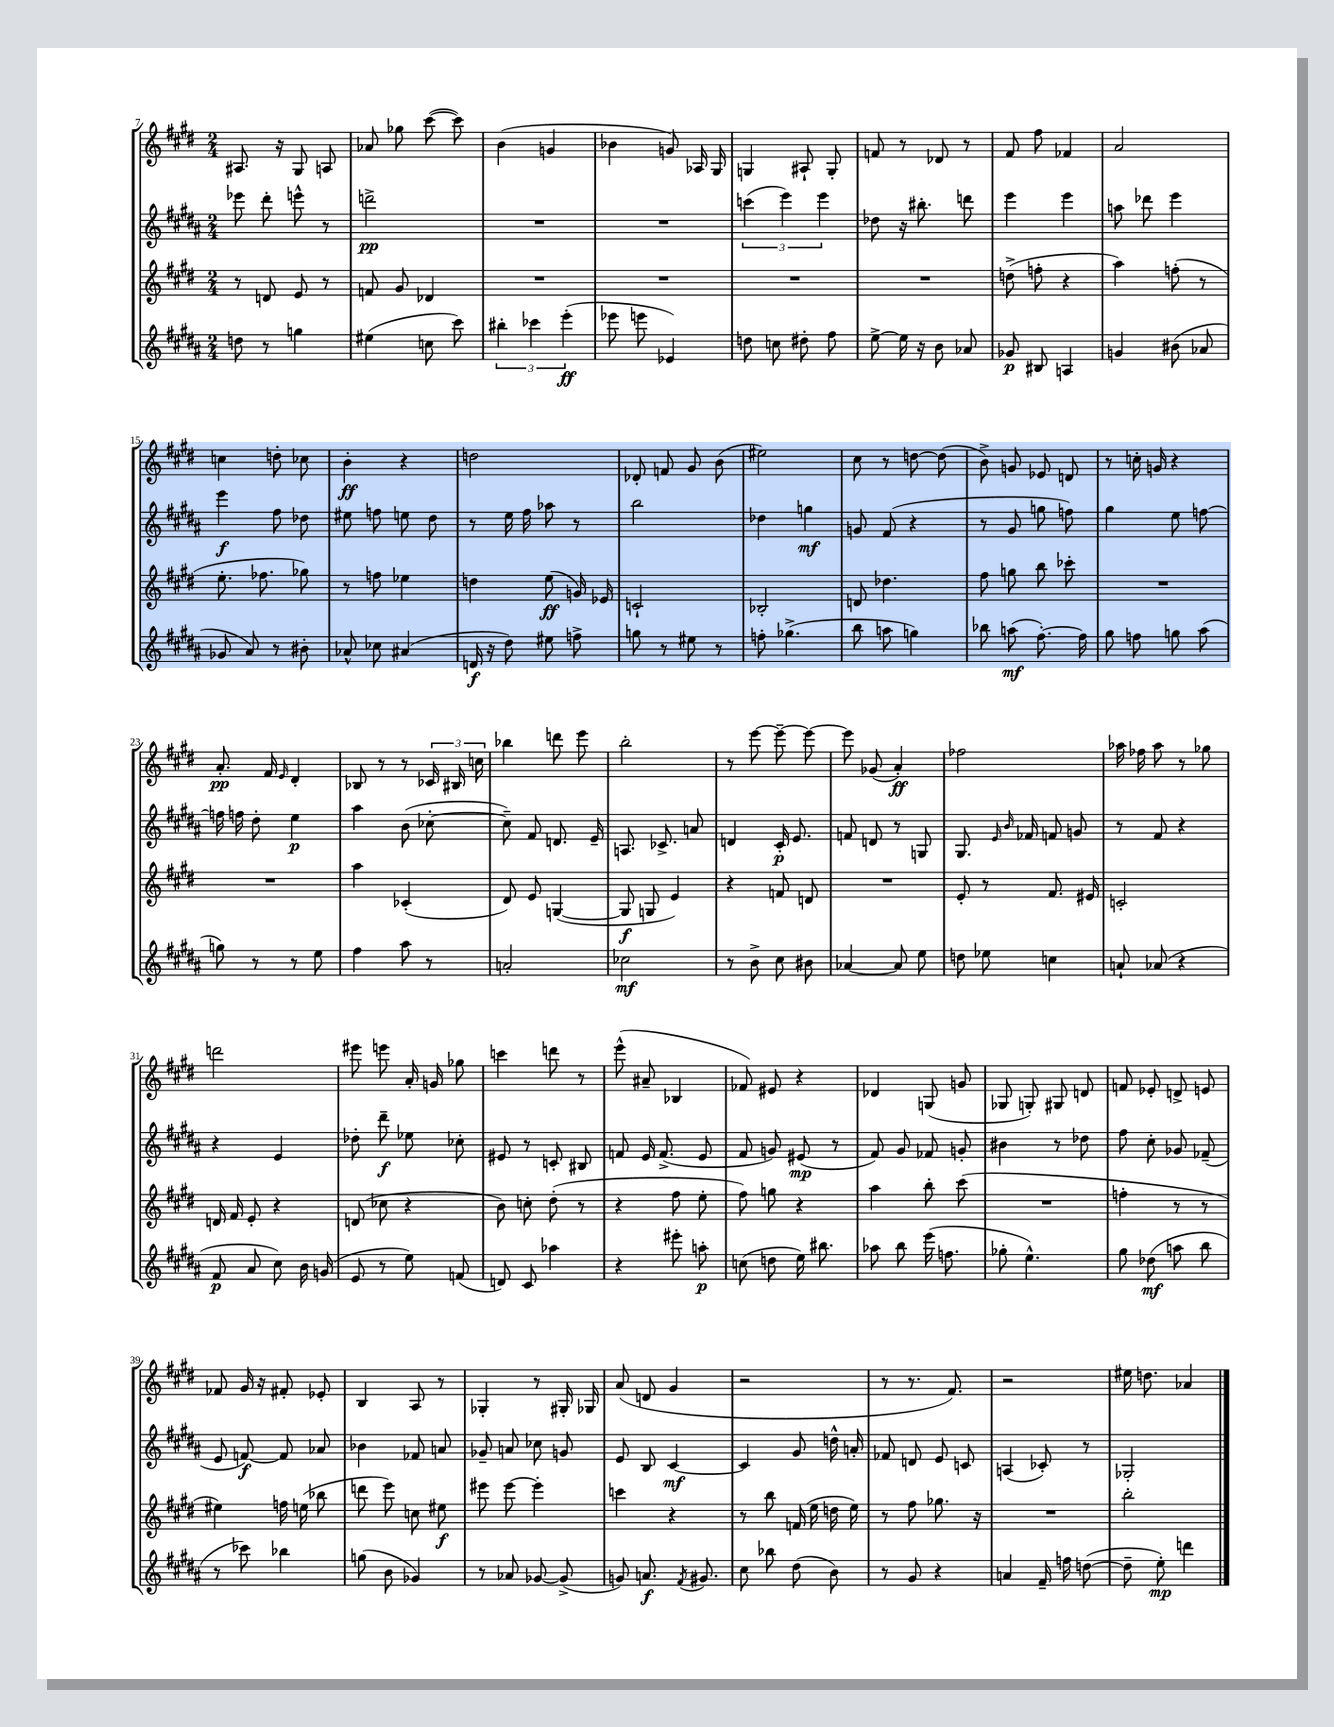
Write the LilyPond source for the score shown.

<<
\new StaffGroup <<
\new Staff = "s0" {
    \clef treble \key e \major \numericTimeSignature \time 2/4
    \autoBeamOff ais8. r16 gis8 a8 |
    aes'8 ges''8 cis'''8~( cis'''8) |
    b'4( g'4 |
    bes'4 g'8) aes16 gis16 |
    g4 ais8-! g8-. |
    f'8 r8 des'8 r8 |
    fis'8 fis''8 fes'4 |
    a'2 |
    c''4 d''8-. ces''8 |
    b'4-.\ff r4 |
    d''2 |
    des'8-. f'8 gis'8 b'8( |
    eis''2) |
    cis''8 r8 d''8~ d''8( |
    b'8->) g'8 ees'8 d'8 |
    r8 c''16-. g'16 r4 |
    a'8.-.\pp fis'16 \grace { e'16 } dis'4-. |
    bes8 r8 r8 \tuplet 3/2 { ces'16 bis16 c''16 } |
    bes''4 d'''8 e'''8 |
    b''2-. |
    r8 e'''8~ e'''8~-- e'''8~ |
    e'''8 ges'8( a'4-.\ff) |
    fes''2 |
    aes''16 fes''16 aes''8 r8 ges''8 |
    d'''2 |
    eis'''8 e'''8 a'16-. g'16 ges''8 |
    c'''4 d'''8 r8 |
    e'''8-^( ais'8-- bes4 |
    fes'8) eis'8 r4 |
    des'4 g8( g'8 |
    ges8 g8-.) gis8 d'8 |
    f'8 ees'8-. d'8-> e'8 |
    fes'8 gis'16 r16 fis'8-. ees'8-. |
    b4 a8 r8 |
    ges4-. r8 gis16-. ges16 |
    a'8( d'8 gis'4 |
    r2 |
    r8 r8. fis'8.) |
    r2 |
    eis''16 d''8. aes'4 \bar "|." |
}
\new Staff = "s1" {
    \clef treble \key b \major \numericTimeSignature \time 2/4
    \autoBeamOff ees'''8 dis'''8-. e'''8-^ r8 |
    d'''2->\pp |
    R2 |
    R2 |
    \tuplet 3/2 { c'''4( e'''4) e'''4 } |
    des''8 r16 bis''8.-. d'''8 |
    e'''4 e'''4 |
    a''8 des'''8 e'''4 |
    e'''4\f fis''8 des''8 |
    eis''8 f''8 e''8 dis''8 |
    r8 e''16 fis''16 aes''8 r8 |
    b''2 |
    des''4 g''4\mf |
    g'8 fis'8( r4 |
    r8 gis'8 g''8 f''8) |
    gis''4 e''8 f''8~ |
    f''16 f''16 dis''8-. e''4\p |
    ais''4 b'8( ces''8~-. |
    ces''8--) fis'8 d'8. e'16-- |
    a8. ces'8.-> a'8 |
    d'4 cis'16-.\p e'8. |
    f'8 d'8 r8 g8 |
    gis8. \grace { e'16 b'16 } fes'16 f'8 g'8 |
    r8 fis'8 r4 |
    r4 e'4 |
    des''8-. dis'''8--\f ees''8 ces''8-. |
    eis'8 r8 c'8-. bis8 |
    f'8 e'16 f'8.->( e'8 |
    fis'8 g'8) eis'8\mp( r8 |
    fis'8) gis'8 fes'8 g'8-. |
    bis'4 r8 des''8 |
    fis''8 cis''8-. ges'8 fes'8--( |
    e'8 f'8~\f) f'8 aes'8 |
    bes'4 fes'8 a'8 |
    ges'8-- a'8 ces''8 g'8 |
    e'8 b8 cis'4~\mf |
    cis'4 gis'8 d''16-^ a'16-. |
    fes'8 d'8 e'8 c'8 |
    a4( ces'8-.) r8 |
    ges2-. \bar "|." |
}
\new Staff = "s2" {
    \clef treble \key e \major \numericTimeSignature \time 2/4
    \autoBeamOff r8 d'8 e'8 r8 |
    f'8 gis'8 des'4 |
    R2 |
    R2 |
    R2 |
    R2 |
    d''8->( f''8-. r4 |
    a''4) f''8-.( r8 |
    e''8.-. fes''8. ges''8) |
    r8 f''8 ees''4 |
    d''4 e''8\ff( g'16) ees'16 |
    c'2-! |
    bes2-. |
    d'8 des''4. |
    fis''8 g''8 b''8 ces'''8-. |
    R2 |
    R2 |
    a''4 ces'4-.( |
    dis'8) e'8 g4~( |
    g8\f g8 e'4) |
    r4 f'8 d'8 |
    R2 |
    e'8-. r8 fis'8. eis'16 |
    c'2-. |
    d'16 fis'16 e'8-. r4 |
    d'8( ces''8 r4 |
    b'8) c''8-. dis''8-.( r8 |
    r4 fis''8 e''8-. |
    fis''8) g''8 r4 |
    a''4 b''8-. cis'''8( |
    R2 |
    f''4-. r8 r8 |
    eis''4) f''16 e''16( bes''8 |
    d'''8 e'''8) c''8 eis''8\f |
    eis'''8 eis'''8~ eis'''4-. |
    c'''4 r4 |
    r8 b''8 f'16( e''16 d''16 e''16) |
    r8 fis''8 ges''8. r16 |
    R2 |
    b''2-. \bar "|." |
}
\new Staff = "s3" {
    \clef treble \key b \major \numericTimeSignature \time 2/4
    \autoBeamOff d''8 r8 g''4 |
    eis''4( c''8 cis'''8) |
    \tuplet 3/2 { bis''4-. ces'''4 e'''4-.\ff( } |
    ees'''8 e'''8 ees'4) |
    d''8 c''8 dis''8-. fis''8 |
    e''8~-> e''16 r16 b'8 aes'8 |
    ges'8\p bis8 a4 |
    g'4 bis'8( aes'8 |
    ges'8 ais'8) r8 bis'8-. |
    aes'8-^ ces''8 ais'4( |
    d'16\f r16 dis''8) eis''8 f''8-> |
    g''8 r8 eis''8 r8 |
    f''8-. ges''4.->( |
    b''8 a''8 g''4) |
    bes''8 a''8\mf( fis''8.~-.) fis''16 |
    gis''8 f''8 g''8 ais''8( |
    g''8) r8 r8 e''8 |
    fis''4 ais''8 r8 |
    a'2-. |
    ces''2\mf |
    r8 b'8-> cis''8 bis'8 |
    aes'4~ aes'8 e''8 |
    d''8 ees''8 c''4 |
    a'8-! aes'8( r4 |
    fis'8\p ais'8 cis''8) b'16 g'16( |
    e'8 r8 e''8) f'8( |
    d'8) cis'8 aes''4 |
    r4 eis'''8-. a''8-.\p |
    c''8( d''8 e''16) bis''8. |
    aes''8 b''8 e'''16( f''8. |
    ges''8-. e''4.-^) |
    gis''8 des''8\mf( a''8 b''8 |
    r8 ces'''8) bes''4 |
    g''8( b'8 ges'4) |
    r8 aes'8 ges'8~ ges'8->( |
    g'8) a'8.\f \acciaccatura { fis'8 } gis'8. |
    cis''8 bes''8 dis''8( b'8) |
    r8 gis'8 r4 |
    a'4 fis'16-- f''16 d''8~( |
    d''8-- e''8-.\mp) d'''4 \bar "|." |
}
>>
>>
\layout { \context { \Score currentBarNumber = #7 } }
